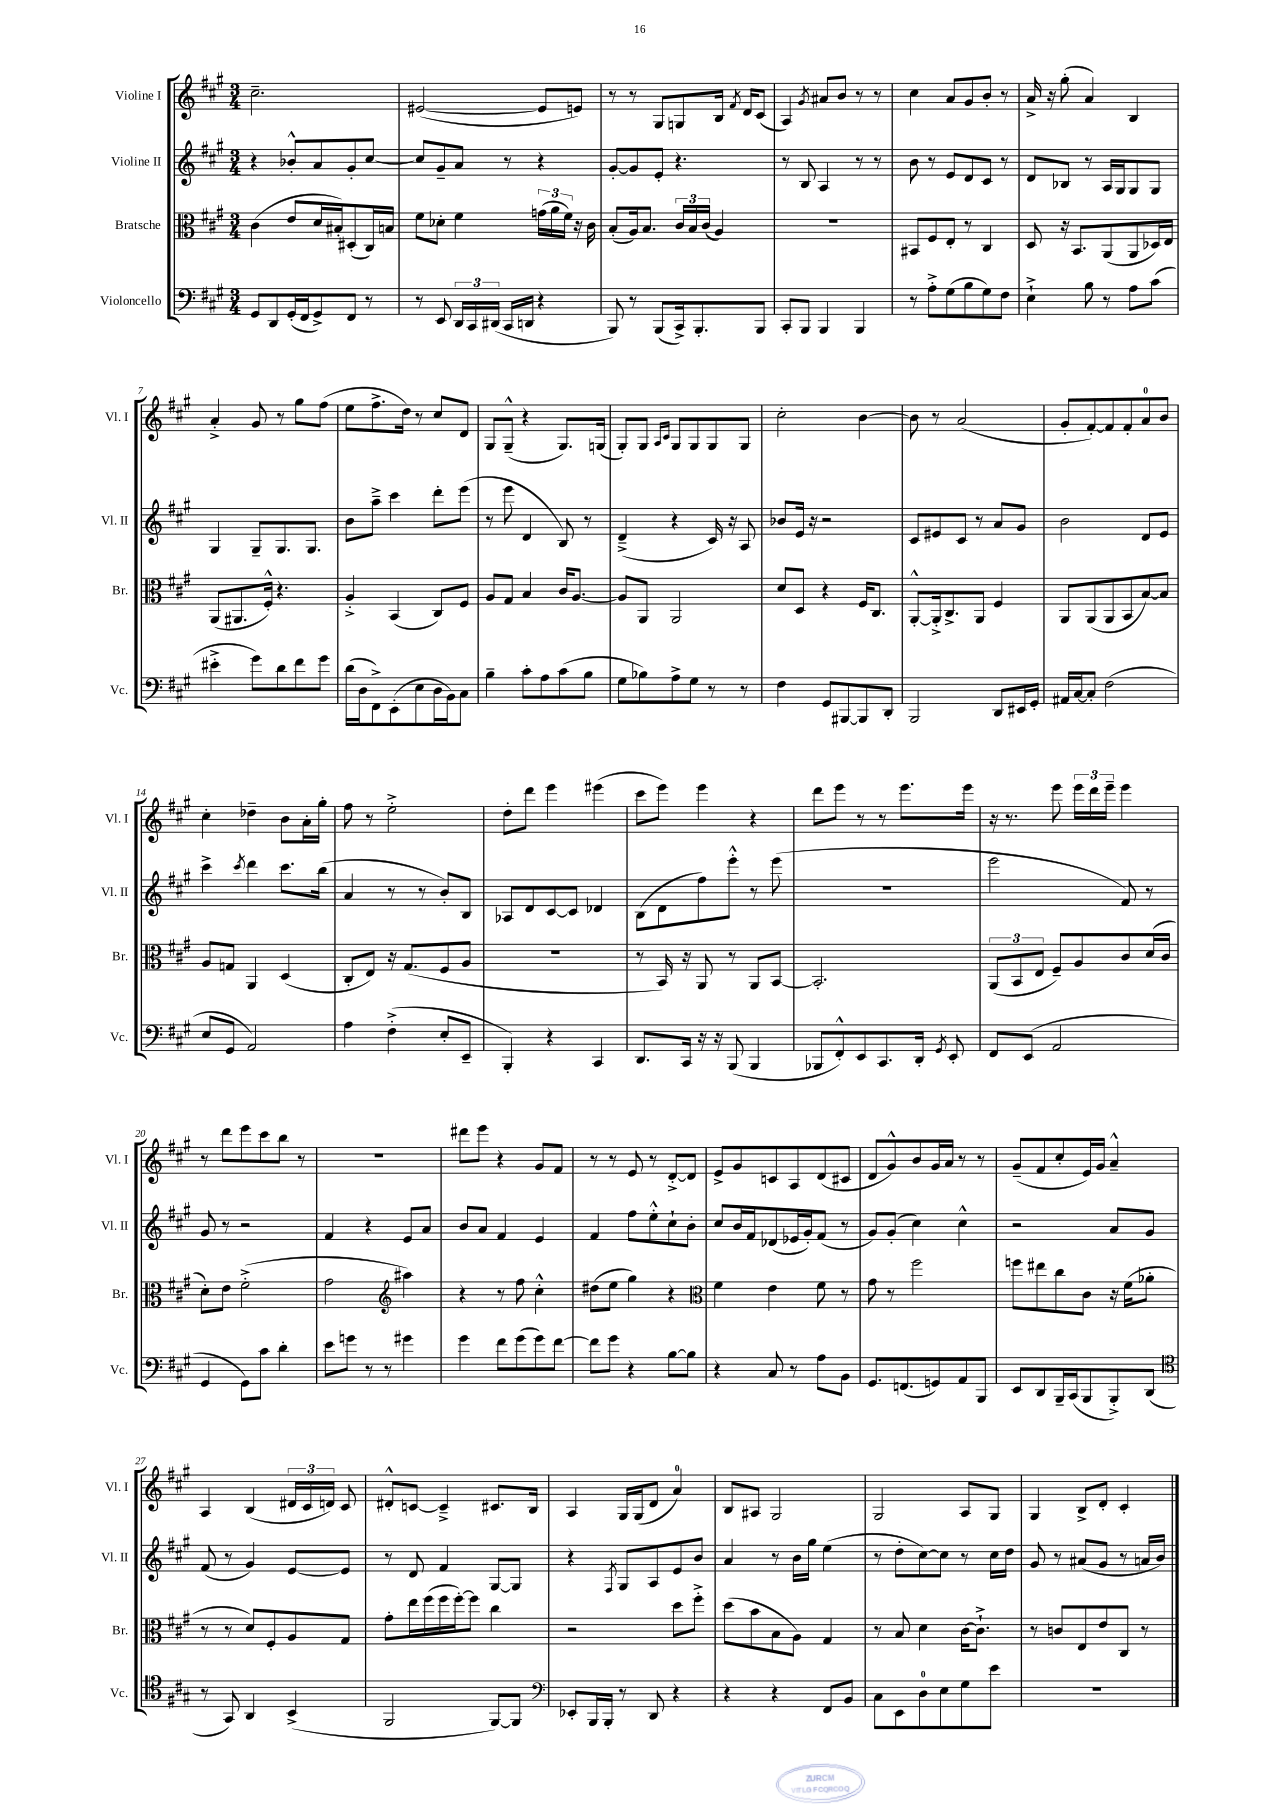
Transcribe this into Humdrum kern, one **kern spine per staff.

**kern	**kern	**kern	**kern
*staff4	*staff3	*staff2	*staff1
*clefF4	*clefC3	*clefG2	*clefG2
*k[f#c#g#]	*k[f#c#g#]	*k[f#c#g#]	*k[f#c#g#]
*M3/4	*M3/4	*M3/4	*M3/4
8GG#	(4c#	4r	2.cc#~
8DD	.	.	.
(16GG#'	8e	8b-'^^	.
16FF#	.	.	.
8GG#^)	16d	8a	.
.	16B#')	.	.
8FF#	(8D#'	8g#'	.
8r	16C#)	[8cc#	.
.	16B	.	.
=	=	=	=
8r	8f#	8cc#]	([2e#
8EE	8d-'	8g#~	.
24DD	4f#	8a	.
24CC#	.	.	.
(24DD#	.	.	.
16CC#	.	8r	.
16DD	.	.	.
4r	(24g	4r	8e#]
.	24a	.	.
.	24f#)	.	.
.	16r	.	8e)
.	16c#	.	.
=	=	=	=
8BBB)	(8B'	[8g#'	8r
8r	16A)	8g#]	8r
.	8.B	.	.
(8BBB	.	8e'	8G#
16CC#^)	24c#	4.r	8G
.	24B	.	.
8.BBB'	.	.	.
.	(24c#	.	.
.	4A)	.	16B
.	.	.	8qf#
.	.	.	16d
8BBB	.	.	(8c#
=	=	=	=
8CC#'	2.r	8r	4A)
8BBB	.	8B	.
.	.	.	8qg#
4BBB	.	4A	8a#
.	.	.	8b
4BBB	.	8r	8r
.	.	8r	8r
=	=	=	=
8r	8BB#	8b	4cc#
8A'^	8F#	8r	.
(8G#	8E'	8e	8a
8B	8r	8d	8g#
8G#)	4C#	8c#	8b'
8F#	.	8r	8r
=	=	=	=
4E`^	8D	8d	16a^
.	.	.	16r
.	16r	8B-	(8gg#'
.	8.BB	.	.
8B	.	8r	4a)
8r	(8AA	16A	.
.	.	16G#	.
8A	8AA	8G#	4B
(8c#	16D-)	8G#	.
.	16E	.	.
=	=	=	=
4e#'^	(8AA	4G#	4a'^
.	8.AA#	.	.
8g#)	.	8G#~	8g#
.	16F#'^^)	.	.
8d	4.r	8.G#	8r
8f#	.	.	8gg#
.	.	8.G#	.
8g#	.	.	(8ff#
=	=	=	=
(16d	4A'^	8b	8ee
16D	.	.	.
8FF#^)	.	8aa~^	8.ff#^
(8EE'	(4BB	4ccc#	.
.	.	.	16dd)
8E	.	.	8r
16D	8C#)	8ddd'	8cc#
16BB)	.	.	.
8C#	8F#	(8eee	8d
=	=	=	=
4B~	8A	8r	8G#
.	8G#	8eee	(8G#~^^
8c#'	4B	4d	4r
8A	.	.	.
(8c#	16c#	8B)	8.G#)
.	[8.A	.	.
8B	.	8r	.
.	.	.	(16G
=	=	=	=
8G#	8A]	(4d~^	8G#')
8B-)	8AA	.	8G#
.	.	.	16qqA
.	.	.	16qqc#
8A^	2AA	4r	8G#
8G#	.	.	8G#
8r	.	16c#)	8G#
.	.	16r	.
8r	.	8A	8G#
=	=	=	=
4F#	8d	8b-	2cc#'
.	8D	16e	.
.	.	16r	.
8GG#	4r	2r	.
[8BBB#	.	.	.
8BBB#]	16F#	.	[4b
.	8.C#	.	.
8DD'	.	.	.
=	=	=	=
2BBB	[8AA'^^	8c#	8b]
.	16AA'^]	8e#	8r
.	8.C#^	.	.
.	.	8c#	(2a
.	8AA	8r	.
8DD	4F#	8a	.
16EE#	.	8g#	.
16GG#'	.	.	.
=	=	=	=
16AA#	8AA	2b	8g#'
[16C#	.	.	.
8C#']	(8AA	.	[8f#')
(2F#	8AA	.	8f#]
.	8BB	.	8f#'
.	[8B)	8d	8a
.	8B]	8e	8b
=	=	=	=
8E	8A	4ccc#^	4cc#'
8GG#	8G	.	.
.	.	8qccc#	.
2AA)	4AA	4ddd	4dd-~
.	(4D	8.ccc#	8b
.	.	.	16a'
.	.	(16bb	16gg#'
=	=	=	=
4A	8C#'	4a	8ff#
.	8E)	.	8r
(4F#'^	16r	8r	2ee'^
.	(8.G#	.	.
.	.	8r	.
8E'	8F#	8b')	.
8EE~	8A	8B	.
=	=	=	=
4BBB')	2.r	8A-	8dd'
.	.	8d	8ddd
4r	.	[8c#	4eee
.	.	8c#]	.
4CC#	.	4d-	(4eee#
=	=	=	=
8.DD	8r	(8B	8ccc#
.	16BB)	8d	8eee)
16CC#	16r	.	.
16r	8AA	8ff#)	4eee
16r	.	.	.
(8BBB	8r	8eee'^^	.
4BBB	8AA	8r	4r
.	[8BB	(8eee	.
=	=	=	=
8BBB-	2.BB']	2.r	8ddd
8FF#'^^)	.	.	8eee
8EE	.	.	8r
8.CC#	.	.	8r
.	.	.	8.eee
16DD'	.	.	.
8qGG#	.	.	.
8EE'	.	.	.
.	.	.	16eee
=	=	=	=
8FF#	(12AA	2eee	16r
.	.	.	8.r
.	12BB	.	.
(8EE	.	.	.
.	12E	.	.
2AA	8F#~)	.	8eee
.	8A	.	24eee
.	.	.	24ddd
.	.	.	24eee~
.	8c#	8f#)	4eee
.	(16d	8r	.
.	16c#	.	.
=	=	=	=
4GG#	8d')	8g#	8r
.	8e	8r	8ddd
8GG#)	(2f#'^	2r	8eee
8c#	.	.	8ccc#
4d'	.	.	8bb
.	.	.	8r
=	=	=	=
8e	2g#	4f#	2.r
8g	.	.	.
8r	.	4r	.
8r	.	.	.
*	*clefG2	*	*
4g#	4aa#)	8e	.
.	.	8a	.
=	=	=	=
4g#	4r	8b	8ddd#
.	.	8a	8eee
8f#	8r	4f#	4r
(8g#	8ff#	.	.
8g#)	4cc#'^^	4e	8g#
[8f#	.	.	8f#
=	=	=	=
8f#]	(8dd#	4f#	8r
8g#	8ee	.	8r
4r	4gg#)	8ff#	8e
.	.	8ee'^^	8r
[8B	4r	8cc#`	[8d'^
8B]	.	8b'	8d]
=	=	=	=
*	*clefC3	*	*
4r	4f#	8cc#	8e^
.	.	16b	8g#
.	.	16f#	.
8C#	4e	(8d-	8c
8r	.	16e-	8A
.	.	16g#')	.
8A	8f#	(8f#	(8d
8BB	8r	8r	8c#
=	=	=	=
8.GG#	8g#	8g#)	8d
.	8r	(8g#'	8g#^^)
(8.FF	.	.	.
.	2ff#	4cc#)	8b
8GG)	.	.	16g#
.	.	.	16a
8AA	.	4cc#^^	8r
8BBB	.	.	8r
=	=	=	=
8EE	8ff	2r	(8g#~
8DD	8ee#	.	8f#
16BBB~	8cc#	.	8cc#'
(16CC#	.	.	.
8BBB	8c#	.	16e)
.	.	.	16g#
8BBB'^)	16r	8a	4a~^^
.	(16f#	.	.
(8DD	8a-'	8g#	.
=	=	=	=
*clefC4	*	*	*
8r	8r	(8f#	4A
8GG#)	8r	8r	.
4AA	8d)	4g#)	(4B
.	8F#'	.	.
(4BB^	8A	[8e	24d#
.	.	.	24c#
.	.	.	24d)
.	8G#	8e]	8c#
=	=	=	=
2FF#	8g#'	8r	8d#'^^
.	16ee	8d	[8c
.	(16ff#	.	.
.	16ff#	4f#	4c~^]
.	[16ff#')	.	.
.	8ff#]	.	.
[8FF#)	4cc#	[8G#	8.c#
8FF#]	.	8G#]	.
.	.	.	16B
=	=	=	=
*clefF4	*	*	*
8EE-'	2r	4r	4A
16BBB	.	.	.
16BBB'	.	.	.
.	.	8qF#	.
8r	.	8G#	16G#
.	.	.	(16G#
8DD	.	8A	8d
4r	8dd	8e	4a)
.	8ff#'^	8b	.
=	=	=	=
4r	(8dd	4a	8B
.	8b	.	8A#
4r	8B	8r	2G#
.	8A)	16b	.
.	.	16gg#	.
8FF#	4G#	(4ee	.
8BB	.	.	.
=	=	=	=
8C#	8r	8r	2G#
8EE	8B	8dd'	.
8D	4d	[8cc#)	.
8E	.	8cc#]	.
8G#	[16c#	8r	8A
.	8.c#`^]	.	.
8e	.	16cc#	8G#
.	.	16dd	.
=	=	=	=
2.r	8r	8g#	4G#
.	8c	8r	.
.	8E	(8a#	8B^
.	8e	8g#	8d'
.	8C#	8r	4c#'
.	8r	16a	.
.	.	16b)	.
==	==	==	==
*-	*-	*-	*-
